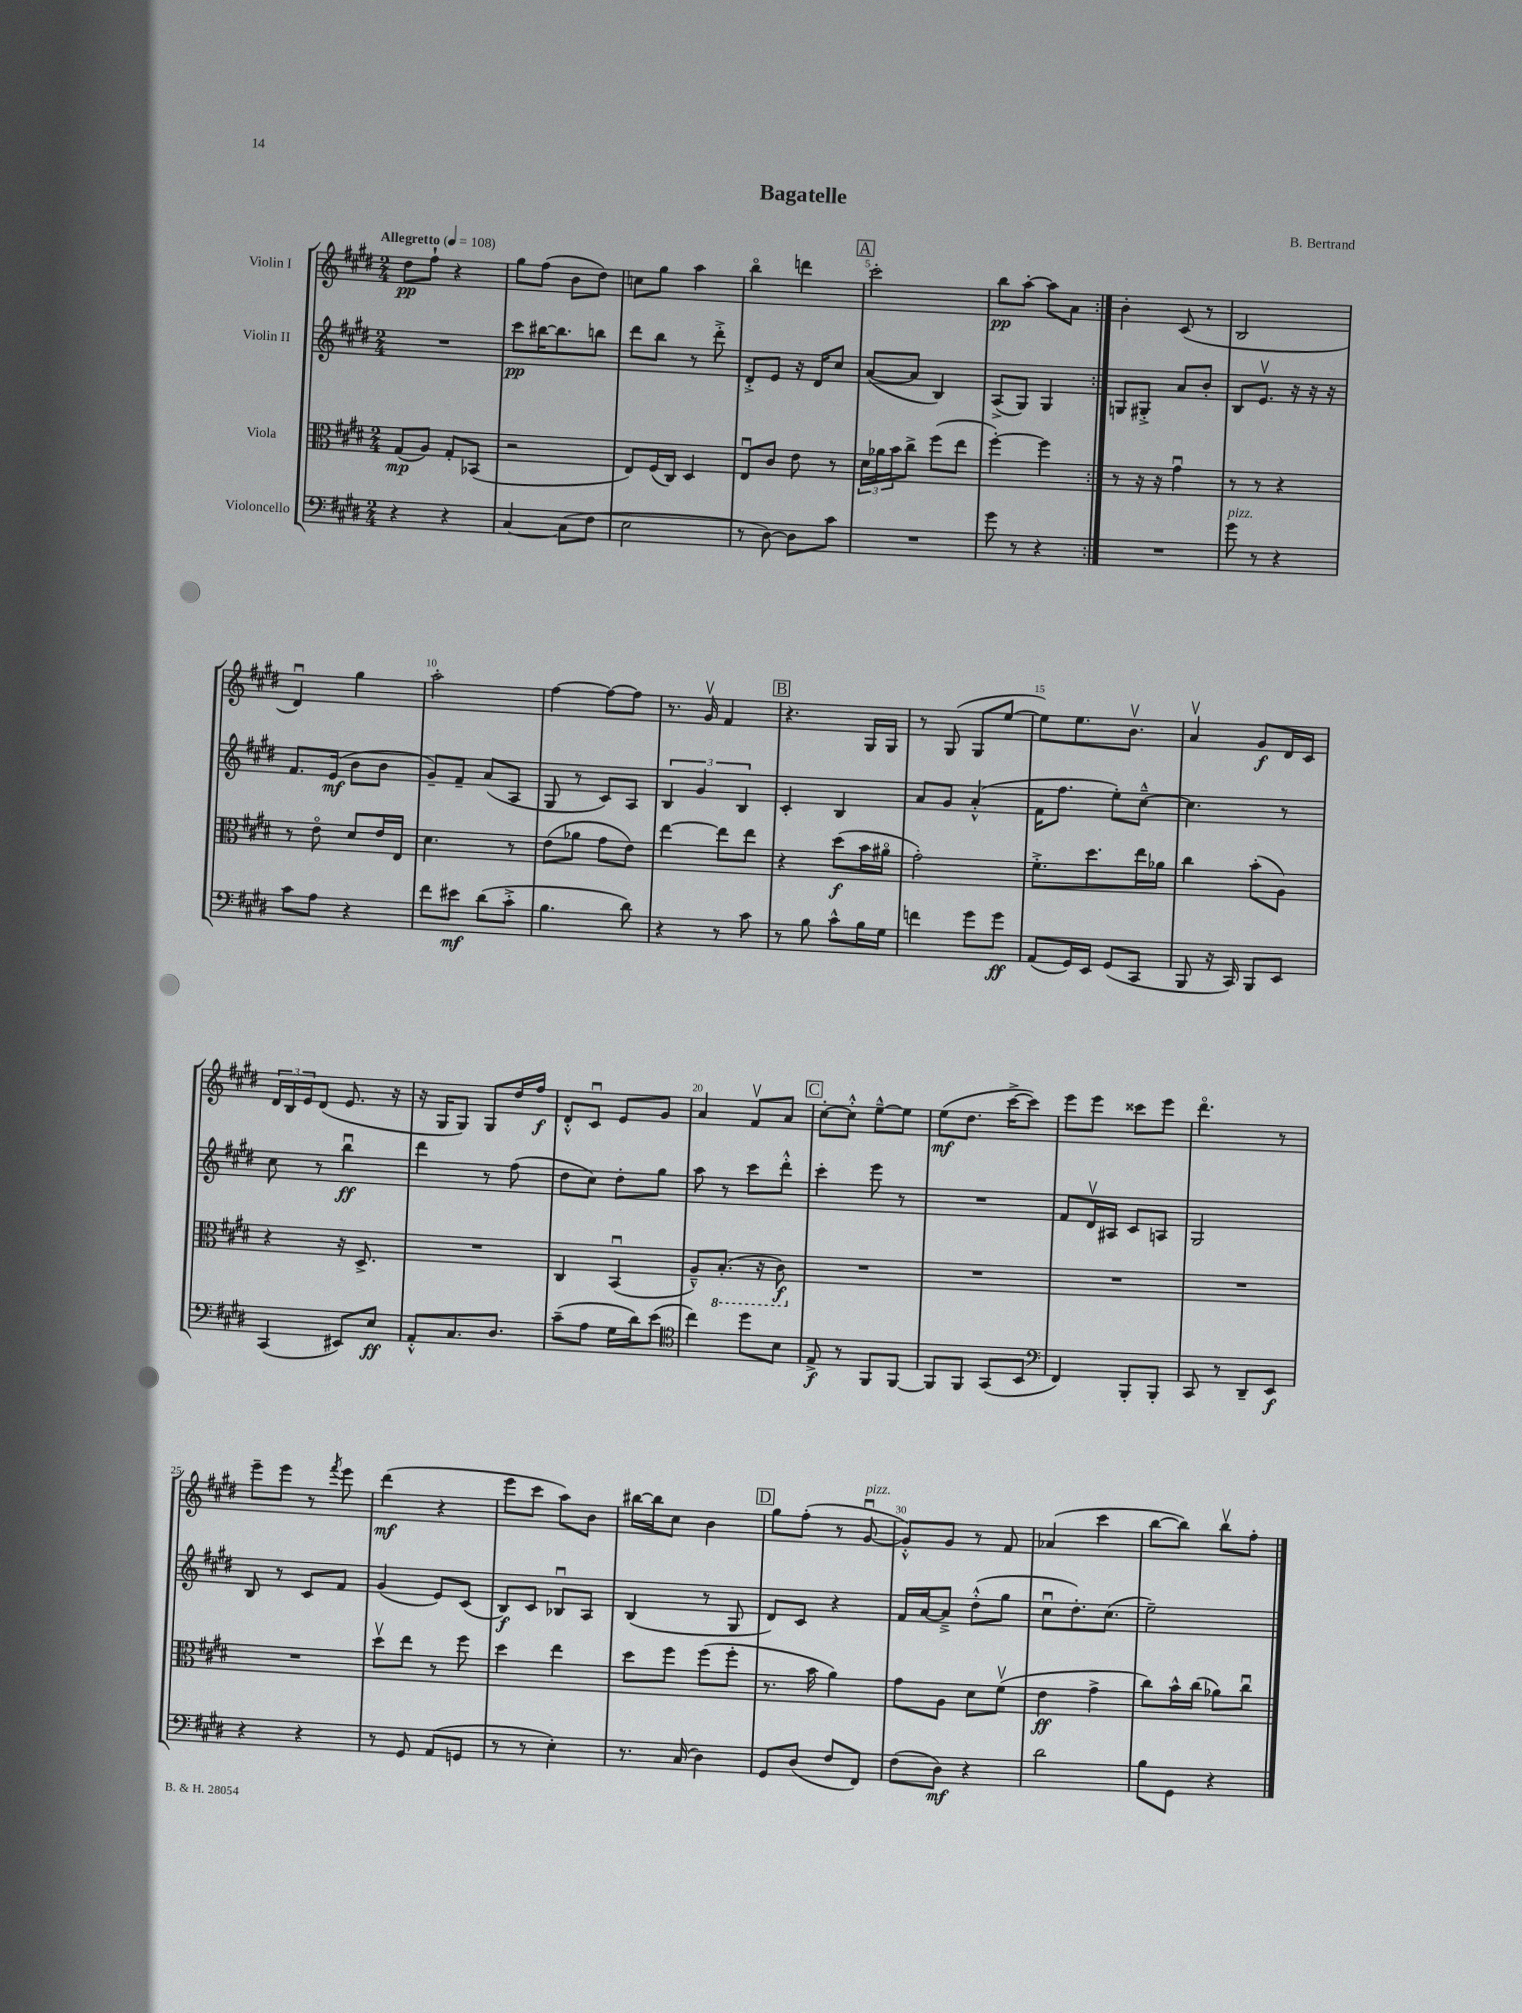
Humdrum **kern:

**kern	**kern	**kern	**kern
*staff4	*staff3	*staff2	*staff1
*clefF4	*clefC3	*clefG2	*clefG2
*k[f#c#g#d#]	*k[f#c#g#d#]	*k[f#c#g#d#]	*k[f#c#g#d#]
*M2/4	*M2/4	*M2/4	*M2/4
*MM108	*MM108	*MM108	*MM108
4r	(8G#	2r	8dd#
.	8A)	.	8ff#`
4r	8G#'	.	4r
.	(8BB-	.	.
=	=	=	=
[4C#	2r	8ccc#	8gg#
.	.	[16bb#	(8ff#
.	.	8.bb#]	.
(8C#]	.	.	8b
8F#	.	8bb	8dd#)
=	=	=	=
2E	8E)	8ddd#	8cc
.	(16F#	8bb	8gg#
.	16C#)	.	.
.	4D#	8r	4aa
.	.	8ddd#'^	.
=	=	=	=
8r	8Eu	8d#'^	4bbo
[8D#)	8c#	8e	.
8D#]	8e	16r	4ddd
.	.	16d#	.
8c#	8r	8cc#	.
=	=	=	=
2r	24d#	([8a	2ccc#'
.	24a-	.	.
.	24b	.	.
.	8cc#^	8a]	.
.	(8ff#	4B)	.
.	8ee	.	.
=	=	=	=
8g#	[4ff#')	(8A^	8bb
8r	.	8G#)	[8aa'
4r	4ff#]	4G#	8aa]
.	.	.	8a
=:|!	=:|!	=:|!	=:|!
2r	8r	8G	4b'
.	16r	8G#'^	.
.	16r	.	.
.	4g#u	8a	(8c#
.	.	8b'	8r
=	=	=	=
8g#	8r	8B	2B
8r	8r	8.ev	.
4r	4r	.	.
.	.	16r	.
.	.	16r	.
.	.	16r	.
=	=	=	=
8c#	8r	8.f#	4d#u)
8A	8eo	.	.
.	.	(16e	.
4r	8d#	8b	4gg#
.	16e	8b	.
.	16E	.	.
=	=	=	=
8f#	4.d#	8g#~)	2aa'
8e#	.	8f#~	.
(8d#	.	(8a	.
8c#'^	8r	8A	.
=	=	=	=
4.B	(8e	8G#	[4ff#
.	8a-	8r	.
.	8g#	8c#)	8ff#_
8d#)	8e)	8A	8ff#]
=	=	=	=
4r	[4ee	6B	8.r
.	.	6g#	.
.	.	.	16g#v
8r	8ee]	.	4f#
.	.	6B	.
8c#	8ee	.	.
=	=	=	=
8r	4r	4c#'	4.r
8B	.	.	.
8c#^^	(8dd#	4B	.
16B	16b	.	16G#
16G#	16a#o	.	16G#
=	=	=	=
4f	2g#')	8a	8r
.	.	8g#	(8G#
8g#	.	(4a'^^	8G#
8g#	.	.	[8ee
=	=	=	=
(8AA	8.f#'^	16f#	8ee])
.	.	8.ff#	.
16GG#)	.	.	8.ee
16EE	8.dd#	.	.
(8GG#	.	8ee')	.
.	.	.	8.bv
8CC#	16ee	[8cc#~^^	.
.	16a-	.	.
=	=	=	=
8BBB	4cc#	4.cc#]	4av
16r	.	.	.
16CC#)	.	.	.
8BBB	(8b'	.	8g#
8EE	8A)	8r	16d#
.	.	.	16c#
=	=	=	=
(4CC#	4r	8cc#	24d#
.	.	.	24B
.	.	.	24e
.	.	8r	(8d#
8EE#)	16r	4bbu	8.e
.	8.D#^	.	.
8E	.	.	.
.	.	.	16r
=	=	=	=
8AA'^^	2r	4ddd#	16r
.	.	.	16G#
8.C#	.	.	8G#)
.	.	8r	8G#
8.D#	.	.	.
.	.	(8ff#	16dd#
.	.	.	16ff#
=	=	=	=
(8c#~	4C#	8dd#	8d#'^^
8A	.	8cc#)	8c#u
16G#	(4BBu	8dd#'	8e
16d#)	.	.	.
(8e	.	8gg#	8g#
=	=	=	=
*clefC4	*	*	*
4cc#)	8A~^^)	8aa	4a
.	(8.BB'	8r	.
8dd#	.	8ccc#	8f#v
.	16r	.	.
8B	8C#)	8ddd#'^^	8a
=	=	=	=
8E^	2r	4ccc#'	[8cc#'
8r	.	.	8cc#'^^]
8FF#	.	8eee	[8ee~^^
[8FF#	.	8r	8ee]
=	=	=	=
8FF#]	2r	2r	(8ee
8FF#	.	.	8.dd#
(8GG#	.	.	.
.	.	.	[16ccc#^
8BB	.	.	8ccc#])
=	=	=	=
*clefF4	*	*	*
4FF#)	2r	8f#	8eee
.	.	16d#v	8eee
.	.	16A#	.
8BBB'	.	8c#	8ccc##
8BBB'	.	8A	8eee
=	=	=	=
8CC#	2r	2G#	4.ddd#o
8r	.	.	.
8DD#~	.	.	.
8EE	.	.	8r
=	=	=	=
4r	2r	8B	8eee~
.	.	8r	8eee
4r	.	8c#	8r
.	.	.	8qfff#
.	.	8f#	8eee
=	=	=	=
8r	8dd#v	(4g#	(4ddd#
8GG#	8ee	.	.
(8AA	8r	8e)	4r
8GG	8ff#	(8c#	.
=	=	=	=
8r	4dd#	8B)	8eee
8r	.	8c#	8ccc#
4E')	4ee	8B-u	8aa)
.	.	8A	8b
=	=	=	=
8.r	8dd#	(4B	[16bb#
.	.	.	16bb#]
.	8ff#	.	8cc#
(16C#	.	.	.
4D#)	(8ff#	8r	4b
.	8ff#'	8G#	.
=	=	=	=
8GG#	8.r	8d#)	8gg#
(8D#	.	8c#	(8ff#'
.	16b	.	.
8F#	4a)	4r	8r
8FF#)	.	.	[8g#u
=	=	=	=
(8F#	8g#	16f#	8g#'^^])
.	.	[16a	.
8D#)	8A	8a~^]	8g#
4r	8d#	(8dd#'^^	8r
.	(8f#v	8gg#	8f#
=	=	=	=
2d#	4e	8cc#u	(4a-
.	.	8.dd#')	.
.	4g#^	.	4ccc#
.	.	(8.cc#	.
=	=	=	=
8B	8cc#)	2ee~)	[8bb
8GG#	16b^^	.	8bb])
.	(16cc#	.	.
4r	8a-)	.	8bbv
.	8cc#u	.	8ff#'
==	==	==	==
*-	*-	*-	*-
